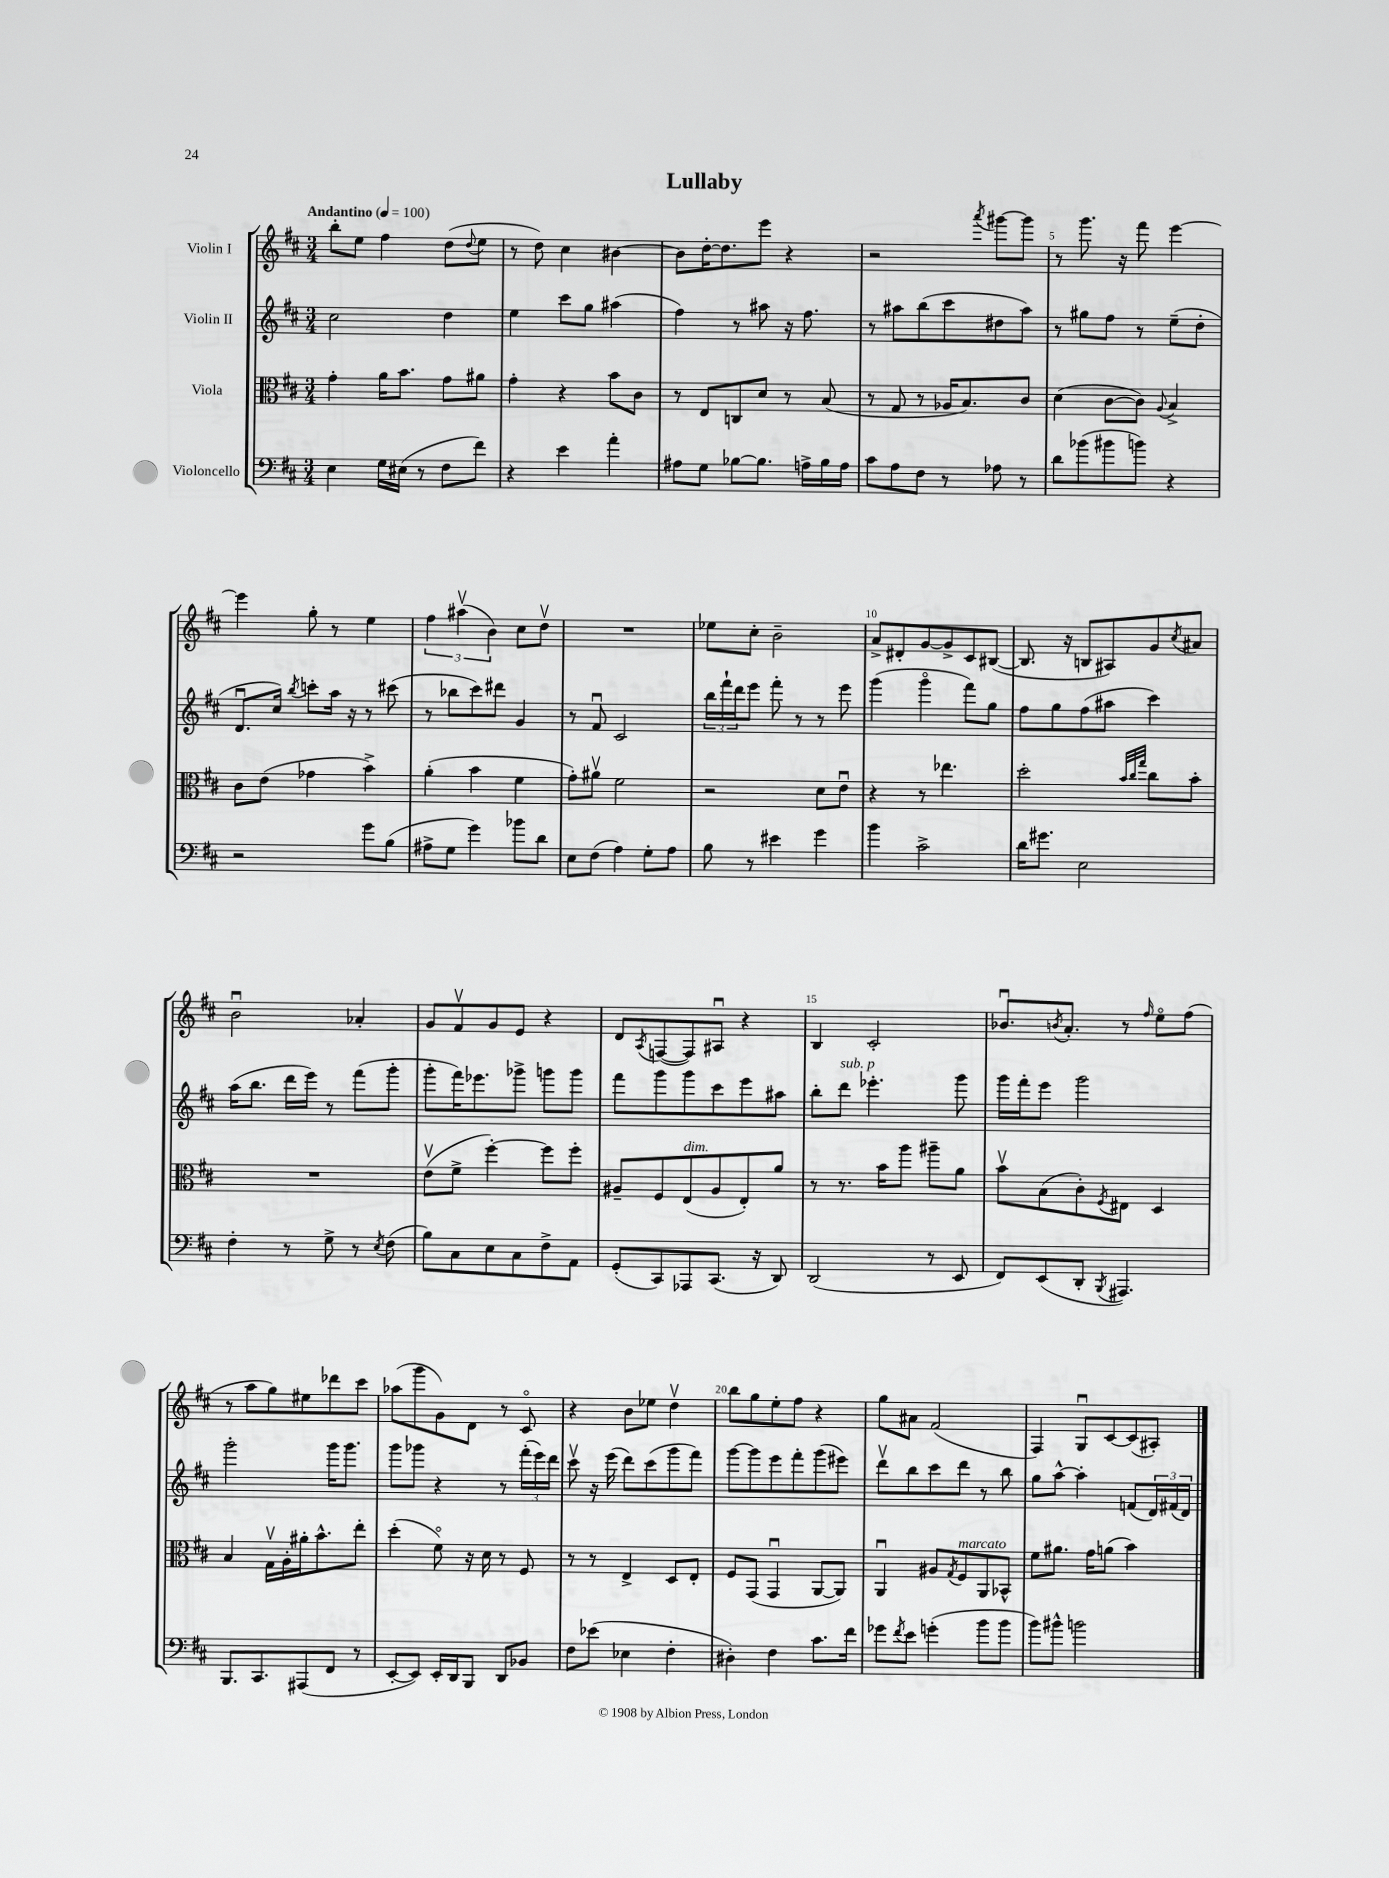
\header { title = "Lullaby" }
<<
\new StaffGroup <<
\new Staff = "s0" \with { instrumentName = "Violin I" } {
    \clef treble \key d \major \numericTimeSignature \time 3/4 \tempo "Andantino" 4 = 100
    b''8-. e''8 fis''4 d''8( \appoggiatura { d''8 } e''8 |
    r8 d''8) cis''4 bis'4~ |
    bis'8 d''16~-. d''8. e'''8 r4 |
    r2 \acciaccatura { a'''8 } gis'''8~ gis'''8 |
    r8 g'''8. r16 fis'''8 e'''4~ |
    e'''4 g''8-. r8 e''4 |
    \tuplet 3/2 { fis''4 ais''4\upbow( b'4) } cis''8 d''8\upbow |
    R2. |
    ees''8 cis''8-. b'2-- |
    a'8-> dis'8-. g'8~ g'8-> cis'8 bis8~( |
    bis8. r16 b8 ais8) g'8 \acciaccatura { cis''8 } ais'8 |
    b'2\downbow aes'4-. |
    g'8 fis'8\upbow g'8 e'8 r4 |
    d'8 \acciaccatura { a8 } f8~( f8) ais8\downbow r4 |
    b4 cis'2-. |
    bes'8.\downbow \acciaccatura { b'8 } a'8.-. r8 \grace { fis''16 } e''8\flageolet fis''8( |
    r8 a''8 g''8) eis''8 des'''8 cis'''8 |
    aes''8( g'''8 g'8) d'8 r8 cis'8\flageolet |
    r4 b'8 ees''8 d''4\upbow |
    b''8 g''8 e''8-. fis''8 r4 |
    g''8 ais'8 fis'2( |
    fis4) g8\downbow cis'8~ cis'8( ais8-.) \bar "|." |
}
\new Staff = "s1" \with { instrumentName = "Violin II" } {
    \clef treble \key d \major \numericTimeSignature \time 3/4
    cis''2 d''4 |
    e''4 cis'''8 g''8 ais''4( |
    fis''4) r8 ais''8 r16 fis''8. |
    r8 ais''8 b''8( cis'''8 dis''8 ais''8) |
    r8 gis''8 fis''8 r8 e''8--( d''8-. |
    d'8.\downbow cis''16) \acciaccatura { b''8 } c'''8-. a''16 r16 r8 cis'''8( |
    r8 bes''8 cis'''8) dis'''8 g'4 |
    r8 fis'8\downbow cis'2 |
    \tuplet 3/2 { b''16 fis'''16-! d'''16 } e'''8 fis'''8-. r8 r8 e'''8 |
    g'''4( g'''4\flageolet fis'''8) g''8 |
    fis''8 g''8 fis''8( ais''8 cis'''4) |
    a''16( b''8. d'''16 e'''16) r8 fis'''8( g'''8-. |
    g'''8-. fis'''16) ees'''8. ges'''8-> g'''8 g'''8 |
    fis'''8 g'''8 g'''8 cis'''8 e'''8 ais''8 |
    b''8-. d'''8^\markup { \italic "sub. p" } ees'''4.-. g'''8 |
    g'''16 fis'''16-. e'''8 g'''2 |
    g'''2-. g'''16 g'''8. |
    g'''8 ges'''8 r4 r8 \tuplet 3/2 { fis'''16-.( e'''16) d'''16 } |
    cis'''8\upbow r16 e'''16( d'''8) cis'''8( g'''8 fis'''8) |
    g'''8~ g'''8 e'''8 fis'''8-. g'''8( eis'''8) |
    d'''8\upbow b''8 cis'''8 d'''8 r8 b''8 |
    g''8 a''8~-^ a''4-. f'8( \tuplet 3/2 { d'16) fis'16( d'16) } \bar "|." |
}
\new Staff = "s2" \with { instrumentName = "Viola" } {
    \clef alto \key d \major \numericTimeSignature \time 3/4
    g'4-. a'16 b'8. g'8 ais'8 |
    g'4-. r4 b'8 cis'8 |
    r8 e8 c8 d'8 r8 b8( |
    r8 g8 r8 aes16 b8.) cis'8 |
    d'4( cis'8~ cis'8) \appoggiatura { a8 } b4-> |
    cis'8 e'8( ges'4 b'4->) |
    a'4-.( b'4 fis'4 |
    g'8-.) ais'8\upbow fis'2 |
    r2 d'8 e'8\downbow |
    r4 r8 ees''4. |
    d''2-. \grace { b'32 cis''32 g''32 } cis''8 b'8-. |
    R2. |
    e'8\upbow( fis'8-> fis''4~-.) fis''8 fis''8-. |
    ais8-- fis8 e8^\markup { \italic "dim." }( ais8 e8-.) a'8 |
    r8 r8. b'16 a''8 ais''8-- a'8 |
    b'8\upbow b8( cis'8-.) \acciaccatura { fis8 } eis8 d4 |
    b4 g16\upbow a16-. ais'16-. b'8.-^ e''8-. |
    d''4-.( fis'8\flageolet) r16 d'16 r8 fis8 |
    r8 r8 e4-> d8 e8-. |
    fis8 g,8( g,4\downbow a,8~ a,8) |
    a,4\downbow ais8 \acciaccatura { g8 } fis8^\markup { \italic "marcato" } a,8 bes,8-^ |
    fis'8 ais'8. g'16 a'8( b'4) \bar "|." |
}
\new Staff = "s3" \with { instrumentName = "Violoncello" } {
    \clef bass \key d \major \numericTimeSignature \time 3/4
    e4 g16 eis16( r8 fis8 fis'8) |
    r4 e'4 a'4-. |
    ais8 g8 bes8~ bes8. a16-> bes16 a16 |
    cis'8 a8 fis8 r8 aes8 r8 |
    d'8 bes'8( bis'8 b'8) r4 |
    r2 g'8 b8( |
    ais8-> g8 g'4) bes'8 d'8 |
    e8 fis8( a4) g8-. a8 |
    b8 r8 eis'4 g'4 |
    b'4 cis'2-> |
    d'16 gis'8. e2 |
    fis4-. r8 g8-> r8 \acciaccatura { e8 } fis8( |
    b8) cis8 e8 cis8 fis8-> a,8 |
    g,8-.( cis,8) aes,,8 cis,8.( r16 d,8) |
    d,2( r8 e,8 |
    fis,8) e,8( d,8-. \acciaccatura { b,,8 } ais,,4.) |
    b,,8. cis,8. ais,,8( fis,8 r8 |
    e,8~-. e,8) e,16-. d,16 b,,8 d,8 bes,8 |
    fis8 ees'8( ees4 fis4-. |
    dis4-.) fis4 cis'8. fis'16 |
    ges'8 \acciaccatura { fis'8 } e'8 g'4-.( b'8 b'8 |
    b'8) bis'8-^ b'2 \bar "|." |
}
>>
>>
\layout { \context { \Score \override BarNumber.break-visibility = ##(#f #t #t) barNumberVisibility = #(every-nth-bar-number-visible 5) } }
